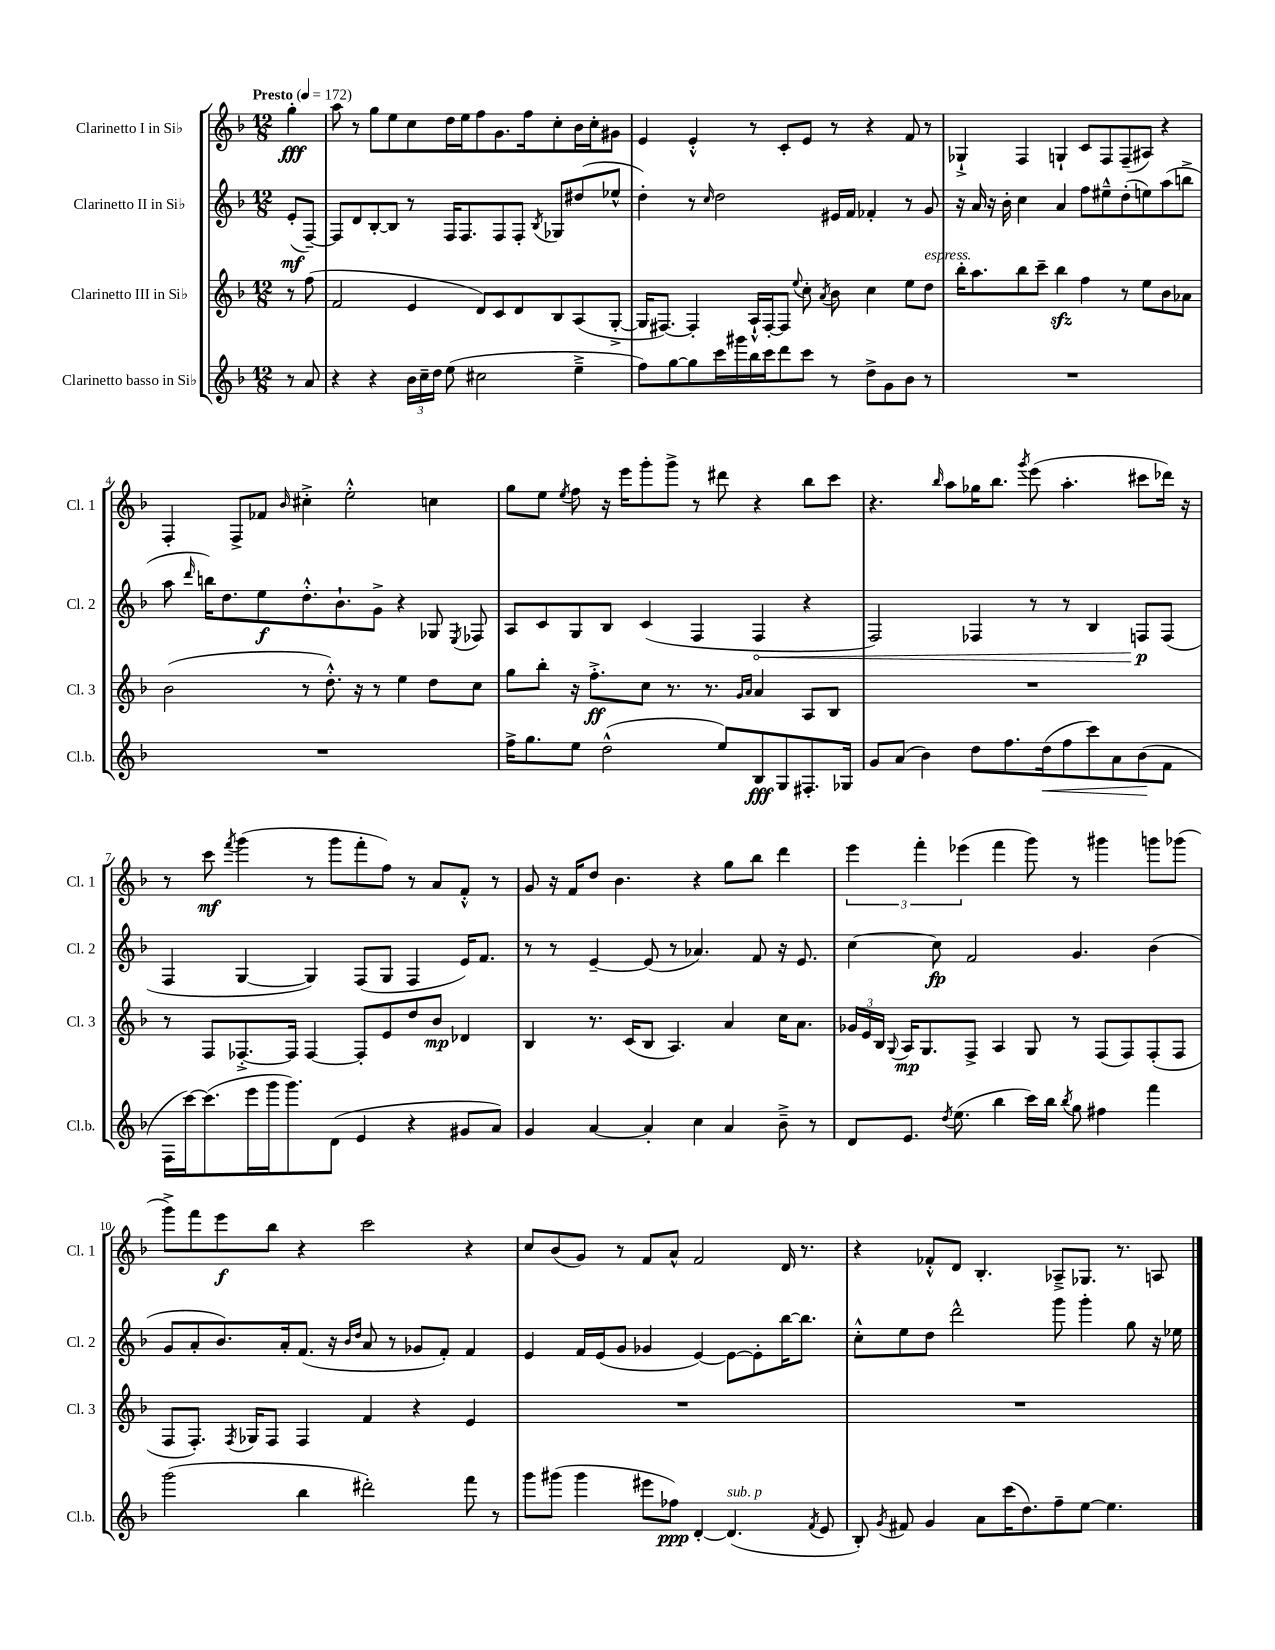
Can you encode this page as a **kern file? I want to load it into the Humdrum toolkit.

**kern	**dynam	**kern	**dynam	**kern	**dynam	**kern	**dynam
*part4	*part4	*part3	*part3	*part2	*part2	*part1	*part1
*staff4	*staff4	*staff3	*staff3	*staff2	*staff2	*staff1	*staff1
*I"Clarinetto basso in Si♭	*	*I"Clarinetto III in Si♭	*	*I"Clarinetto II in Si♭	*	*I"Clarinetto I in Si♭	*
*I'Cl.b.	*	*I'Cl. 3	*	*I'Cl. 2	*	*I'Cl. 1	*
*clefG2	*	*clefG2	*	*clefG2	*	*clefG2	*
*k[b-]	*	*k[b-]	*	*k[b-]	*	*k[b-]	*
*M12/8	*	*M12/8	*	*M12/8	*	*M12/8	*
*MM172	*	*MM172	*	*MM172	*	*MM172	*
=	=	=	=	=	=	=	=
!	!	!	!	!	!	!LO:TX:a:B:t=Presto	!
8r	.	8r	.	(8e'/L	mf	4gg'\	fff
8a/	.	(8ff\	.	[8F~/J)	.	.	.
=1	=1	=1	=1	=1	=1	=1	=1
4r	.	2f/	.	8F/L]	.	8aa\	.
.	.	.	.	8d/	.	8r	.
4r	.	.	.	[8B-'/	.	8gg\L	.
.	.	.	.	8B-/J]	.	8ee\	.
24b-\LL	.	4e/	.	8r	.	8cc\	.
24cc~\	.	.	.	.	.	.	.
24dd\JJ	.	.	.	.	.	.	.
(8ee\	.	.	.	16F/KL	.	16dd\L	.
.	.	.	.	8.F/	.	16ee\J	.
2cc#X\	.	8d/L)	.	.	.	8ff\	.
.	.	8c/	.	8F/	.	8.g\	.
.	.	8d/	.	8F'/J	.	.	.
.	.	.	.	.	.	16ff\k	.
.	.	.	.	8qB-/	.	.	.
.	.	8B-/	.	8G-X/L	.	8cc'\	.
4ee~^\	.	(8A/	.	(8dd#X/	.	16b-\L	.
.	.	.	.	.	.	16cc'\J	.
.	.	[8G'^/J	.	8ee-X^^/J	.	8g#X\J	.
=2	=2	=2	=2	=2	=2	=2	=2
8ff\L)	.	16G/KL]	.	4dd'\)	.	4e/	.
.	.	[8.F#X/J)	.	.	.	.	.
[8gg\	.	.	.	.	.	.	.
8gg\]	.	4F#'/]	.	8r	.	4e'^^/	.
.	.	.	.	16qqcc/	.	.	.
16ccc\L	.	.	.	2dd\	.	.	.
16ggg#X\	.	.	.	.	.	.	.
16bb-\	.	16A`^^/LL	.	.	.	8r	.
16ccc\J	.	[16F#'/J	.	.	.	.	.
8ddd\	.	8F#/J]	.	.	.	8c'/L	.
.	.	8qqee/	.	.	.	.	.
8ccc\J	.	8cc'\	.	.	.	8e/J	.
.	.	8qa/	.	.	.	.	.
8r	.	8b-\	.	16e#X/LL	.	8r	.
.	.	.	.	16f/JJ	.	.	.
8dd^\L	.	4cc\	.	4f-X'/	.	4r	.
8g\	.	.	.	.	.	.	.
8b-\J	.	8ee\L	.	8r	.	8f/	.
!	!	!LO:TX:a:i:t=espress.	!	!	!	!	!
8r	.	8dd\J	.	8g/	.	8r	.
=3	=3	=3	=3	=3	=3	=3	=3
1.r	.	16bb-'\KL	.	16r	.	4G-X`^/	.
.	.	8.aa\	.	16a/	.	.	.
.	.	.	.	16r	.	.	.
.	.	.	.	16b-'\	.	.	.
.	.	8bb-\	.	4cc\	.	4F/	.
.	.	8ccc~\J	.	.	.	.	.
.	.	4bb-zz\	.	4a/	.	4Gn`/	.
.	.	4ff\	.	8ff\L	.	8c/L	.
.	.	.	.	8ee#X~^^\	.	8F/	.
.	.	8r	.	(8dd'\	.	(8F~/	.
.	.	8ee\L	.	8een\)	.	8A#X/J)	.
.	.	8b-\	.	(8aa\	.	4r	.
.	.	8a-X\J	.	8bbn^\J	.	.	.
!!LO:LB:g=z
=4	=4	=4	=4	=4	=4	=4	=4
1.r	.	(2b-\	.	8aa\	.	4F'/	.
.	.	.	.	16qqddd/	.	.	.
.	.	.	.	16bbn\KL)	.	.	.
.	.	.	.	8.dd\	.	.	.
.	.	.	.	.	.	8F^/L	.
.	.	.	.	8ee\	f	8f-X/J	.
.	.	.	.	.	.	16qqb-/	.
.	.	8r	.	8.dd'^^\	.	4cc#X'^\	.
.	.	8.dd'^^\)	.	.	.	.	.
.	.	.	.	8.b-`\	.	.	.
.	.	.	.	.	.	2ee'^^\	.
.	.	16r	.	.	.	.	.
.	.	8r	.	8g^\J	.	.	.
.	.	4ee\	.	4r	.	.	.
.	.	8dd\L	.	8G-X/	.	4ccn\	.
.	.	.	.	8qE/	.	.	.
.	.	8cc\J	.	8F-X/	.	.	.
=5	=5	=5	=5	=5	=5	=5	=5
16ff^\KL	.	8gg\L	.	8A/L	.	8gg\L	.
8.gg\	.	.	.	.	.	.	.
.	.	8bb-'\J	.	8c/	.	8ee\J	.
.	.	.	.	.	.	8qee/	.
8ee\J	.	16r	.	8G/	.	8ff\	.
.	.	8.ff'^\L	ff	.	.	.	.
(2dd^^\	.	.	.	8B-/J	.	16r	.
.	.	.	.	.	.	16eee\KL	.
.	.	8cc\J	.	(4c/	.	8ggg'\	.
.	.	8.r	.	.	.	8ggg^\J	.
.	.	.	.	4F/	.	8r	.
.	.	8.r	.	.	.	.	.
8ee/L)	.	.	.	.	.	8ddd#X\	.
.	.	16qqg/LL	.	.	.	.	.
.	.	16qqa/JJ	.	.	.	.	.
!	!	!	!	!	!LO:HP:b	!	!
8B-/	fff	4a/	.	4F/	<	4r	.
8G/	.	.	.	.	.	.	.
8.F#X'/	.	8A/L	.	4r	.	8bb-\L	.
.	.	8B-/J	.	.	.	8ccc\J	.
16G-X/Jk	.	.	.	.	.	.	.
=6	=6	=6	=6	=6	=6	=6	=6
8g/L	.	1.r	.	2F/)	.	4.r	.
(8a/J	.	.	.	.	.	.	.
4b-\)	.	.	.	.	.	.	.
.	.	.	.	.	.	16qqbb-/	.
.	.	.	.	.	.	8aa\L	.
8dd\L	.	.	.	4F-X/	.	16gg-X\K	.
.	.	.	.	.	.	8.bb-\J	.
8.ff\	.	.	.	.	.	.	.
.	.	.	.	.	.	8qggg/	.
.	.	.	.	8r	.	(8eee\	.
!	!LO:HP:b	!	!	!	!	!	!
(16dd\k	<	.	.	.	.	.	.
8ff\	.	.	.	8r	.	4.aa'\	.
8ccc\)	.	.	.	4B-/	.	.	.
8a\	.	.	.	.	.	.	.
(8b-\	.	.	.	8Fn/L	p	8ccc#X\L	.
8f\J	[	.	.	(8F/J	[	16ddd-X\Jk)	.
.	.	.	.	.	.	16r	.
!!LO:LB:g=z
=7	=7	=7	=7	=7	=7	=7	=7
16F\LL	.	8r	.	4F/	.	8r	.
[16ccc\J)	.	.	.	.	.	.	.
(8.ccc\]	.	8F/L	.	.	.	8ccc\	mf
.	.	.	.	.	.	8qfff/	.
.	.	[8.F-X'^/	.	[4G/	.	(4ggg\	.
16eee\L	.	.	.	.	.	.	.
16ggg\J	.	.	.	.	.	.	.
8.ggg\)	.	16F-/Jk]	.	.	.	.	.
.	.	[4F-/	.	4G/])	.	8r	.
(8d\J	.	.	.	.	.	8ggg\L	.
4e/	.	8F-'/L]	.	(8F/L	.	8fff'\	.
.	.	8e/	.	8G/J	.	8ff\J)	.
4r	.	8dd/	.	4F/	.	8r	.
.	.	8b-/J	mp	.	.	8a/L	.
8g#X/L	.	4d-X/	.	16e/KL)	.	8f'^^/J	.
.	.	.	.	8.f/J	.	.	.
8a/J)	.	.	.	.	.	8r	.
=8	=8	=8	=8	=8	=8	=8	=8
4g/	.	4B-/	.	8r	.	8g/	.
.	.	.	.	8r	.	16r	.
.	.	.	.	.	.	16f/KL	.
[4a/	.	8.r	.	[4e~/	.	8dd/J	.
.	.	.	.	.	.	4.b-\	.
.	.	(16c/KL	.	.	.	.	.
4a'/]	.	8B-/J	.	(8e/]	.	.	.
.	.	4.A/)	.	8r	.	.	.
4cc\	.	.	.	4.a-X/)	.	4r	.
4a/	.	4a/	.	.	.	8gg\L	.
.	.	.	.	8f/	.	8bb-\J	.
8b-~^\	.	16cc\KL	.	16r	.	4ddd\	.
.	.	8.a\J	.	8.e/	.	.	.
8r	.	.	.	.	.	.	.
=9	=9	=9	=9	=9	=9	=9	=9
8d/L	.	24g-X/LL	.	[4cc\	.	6eee\	.
.	.	24e/	.	.	.	.	.
.	.	24B-/JJ	.	.	.	.	.
.	.	8qqG/	.	.	.	.	.
8.e/J	.	16A/KL	mp	.	.	.	.
.	.	.	.	.	.	6fff'\	.
.	.	8.G/	.	.	.	.	.
.	.	.	.	8cc\]	fp	.	.
8qdd/	.	.	.	.	.	.	.
(8.ee\	.	.	.	.	.	.	.
.	.	.	.	.	.	(6eee-X\	.
.	.	8F^/J	.	2f/	.	.	.
4bb-\	.	4A/	.	.	.	4fff\	.
16ccc\LL)	.	8G/	.	.	.	8ggg\)	.
16bb-\JJ	.	.	.	.	.	.	.
8qbb-/	.	.	.	.	.	.	.
8gg\	.	8r	.	4.g/	.	8r	.
4ff#X\	.	(8F/L	.	.	.	4ggg#X\	.
.	.	8F/)	.	.	.	.	.
4fff\	.	(8F'/	.	(4b-\	.	8gggn\L	.
.	.	8F/J	.	.	.	(8ggg-X\J	.
!!LO:LB:g=z
=10	=10	=10	=10	=10	=10	=10	=10
(2ggg\	.	8F/L	.	8g/L	.	8ggg^\L)	.
.	.	8.F'/J)	.	8a'/	.	8fff\	.
.	.	.	.	8.b-/)	.	8eee\	f
.	.	8qF/	.	.	.	.	.
.	.	16G-X/KL	.	.	.	.	.
.	.	8F/J	.	.	.	8bb-\J	.
.	.	.	.	16a'/k	.	.	.
4bb-\	.	4F/	.	(8.f/J	.	4r	.
.	.	.	.	16r	.	.	.
.	.	.	.	16qqb-/LL	.	.	.
.	.	.	.	16qqdd/JJ	.	.	.
2ddd#X'\)	.	4f/	.	8a/	.	2ccc\	.
.	.	.	.	8r	.	.	.
.	.	4r	.	8g-X/L	.	.	.
.	.	.	.	8f'/J)	.	.	.
8fff\	.	4e/	.	4f/	.	4r	.
8r	.	.	.	.	.	.	.
=11	=11	=11	=11	=11	=11	=11	=11
8ggg\L	.	1.r	.	4e/	.	8cc/L	.
(8ggg#X\J	.	.	.	.	.	(8b-/	.
4ggg#\	.	.	.	16f/LL	.	8g/J)	.
.	.	.	.	(16e/J	.	.	.
.	.	.	.	8g/J	.	8r	.
8eee#X\L	.	.	.	4g-X/	.	8f/L	.
8ff-X\J)	ppp	.	.	.	.	8a^^/J	.
[4d'/	.	.	.	[4e/)	.	2f/	.
!LO:TX:a:i:t=sub. p	!	!	!	!	!	!	!
(4.d/]	.	.	.	8e\L_	.	.	.
.	.	.	.	8e'\]	.	.	.
.	.	.	.	[16bb-\K	.	16d/	.
.	.	.	.	8.bb-\J]	.	8.r	.
8qf/	.	.	.	.	.	.	.
8e/	.	.	.	.	.	.	.
=12	=12	=12	=12	=12	=12	=12	=12
8B-'/)	.	1.r	.	8cc'^^\L	.	4r	.
8qg/	.	.	.	.	.	.	.
8f#X/	.	.	.	8ee\	.	.	.
4g/	.	.	.	8dd\J	.	8f-X'^^/L	.
.	.	.	.	2ddd^^\	.	8d/J	.
8a\L	.	.	.	.	.	4.B-'/	.
(16ccc\K	.	.	.	.	.	.	.
8.dd\)	.	.	.	.	.	.	.
8ff~\	.	.	.	8ggg\	.	8A-X~^/L	.
[8ee\J	.	.	.	4ggg'\	.	8.G-X/J	.
4.ee\]	.	.	.	.	.	.	.
.	.	.	.	.	.	8.r	.
.	.	.	.	8gg\	.	.	.
.	.	.	.	16r	.	8An/	.
.	.	.	.	16ee-X\	.	.	.
==	==	==	==	==	==	==	==
*-	*-	*-	*-	*-	*-	*-	*-
